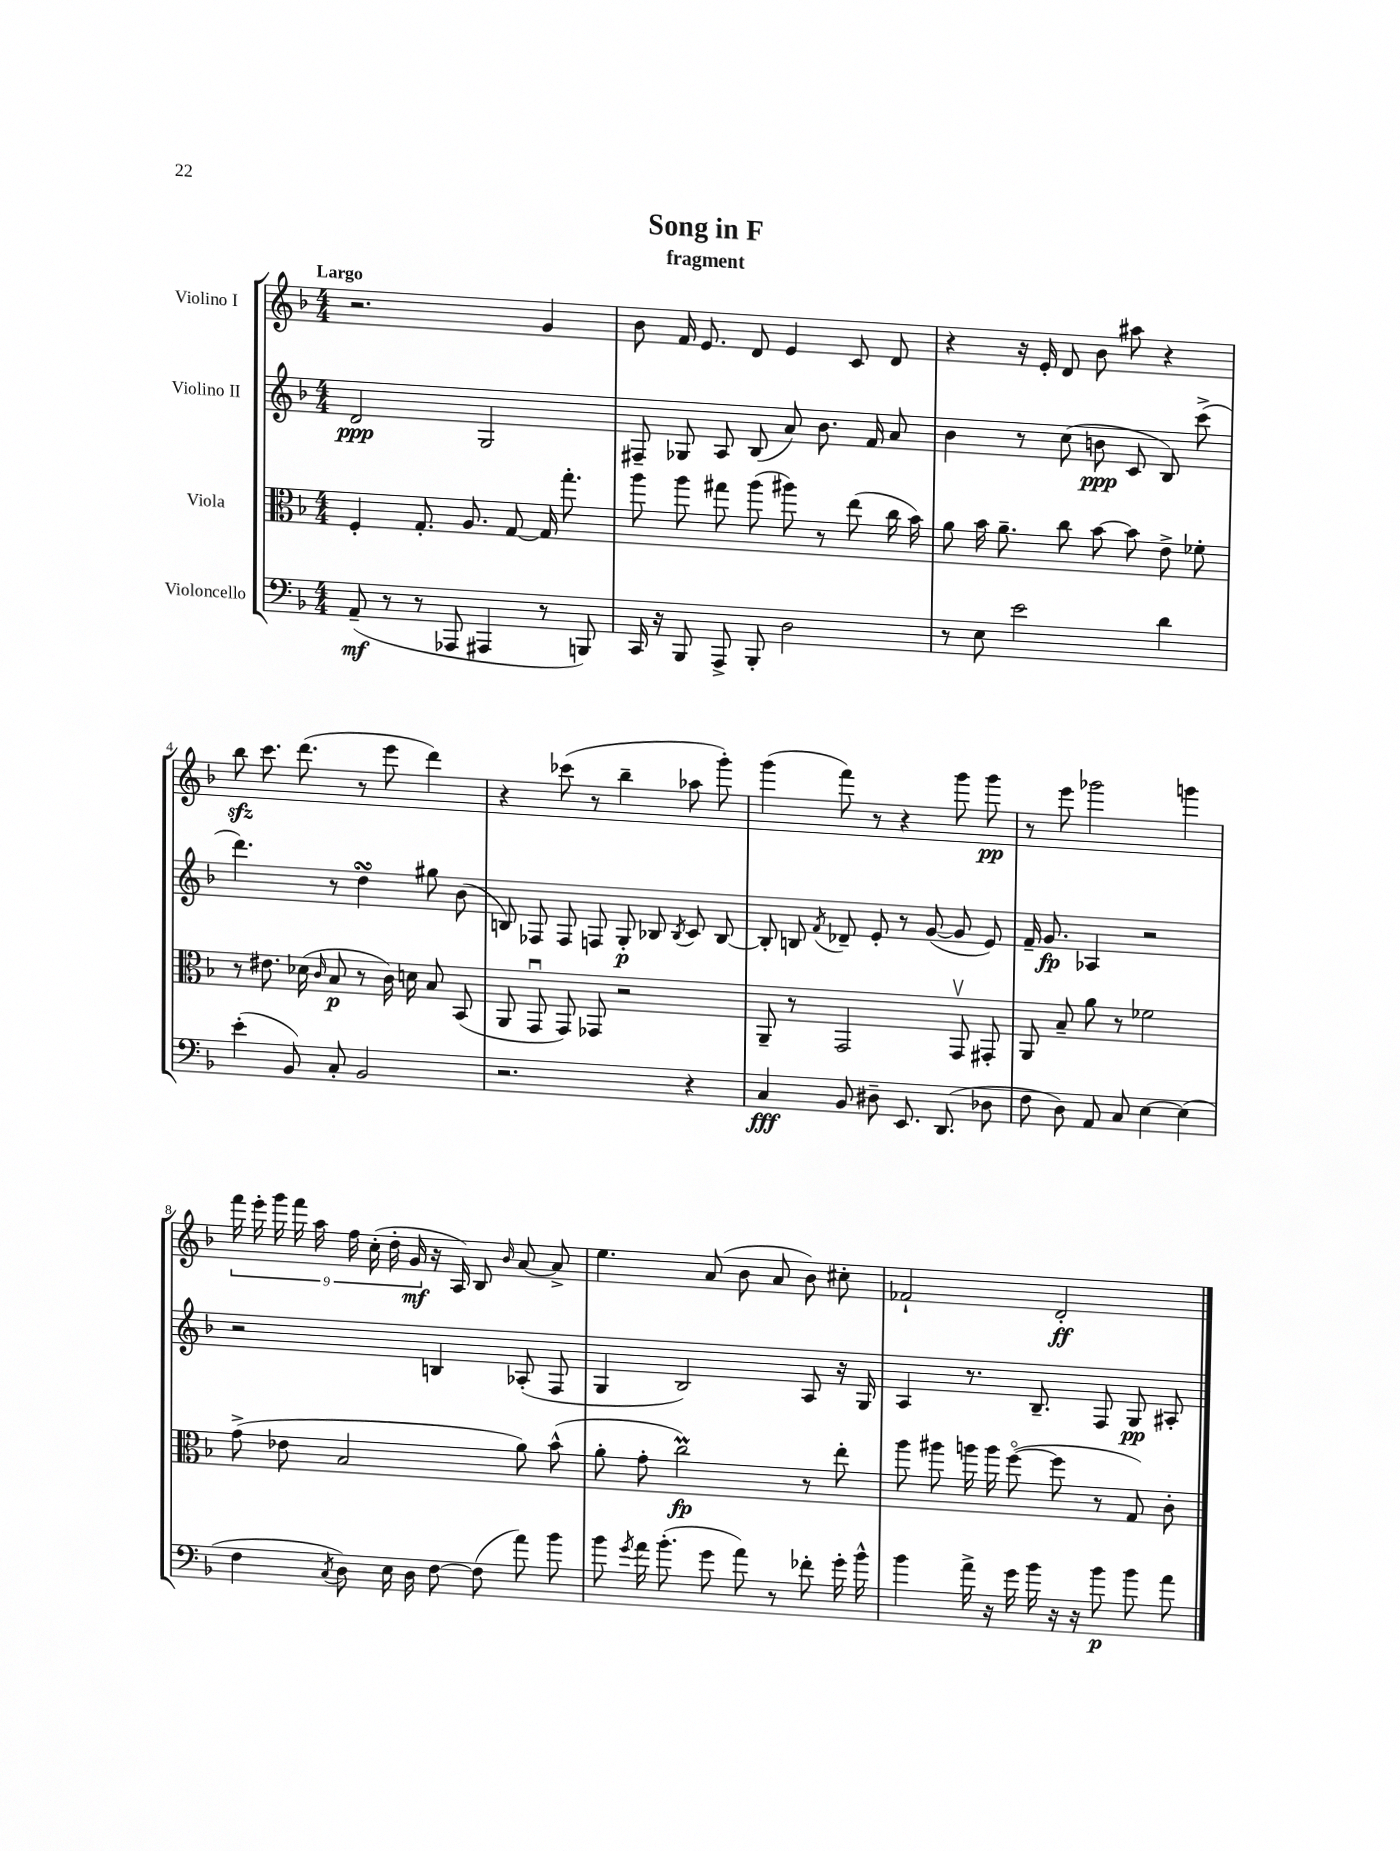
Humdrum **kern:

**kern	**dynam	**kern	**dynam	**kern	**dynam	**kern	**dynam
*part4	*part4	*part3	*part3	*part2	*part2	*part1	*part1
*staff4	*staff4	*staff3	*staff3	*staff2	*staff2	*staff1	*staff1
*I"Violoncello	*	*I"Viola	*	*I"Violino II	*	*I"Violino I	*
*clefF4	*	*clefC3	*	*clefG2	*	*clefG2	*
*k[b-]	*	*k[b-]	*	*k[b-]	*	*k[b-]	*
*M4/4	*	*M4/4	*	*M4/4	*	*M4/4	*
=1	=1	=1	=1	=1	=1	=1	=1
!	!	!	!	!	!	!LO:TX:a:B:t=Largo	!
(8AA~/	mf	4F'/	.	2d/	ppp	2.r	.
8r	.	.	.	.	.	.	.
8r	.	8.G'/	.	.	.	.	.
8AAA-X/	.	.	.	.	.	.	.
.	.	8.A/	.	.	.	.	.
4AAA#X/	.	.	.	2G/	.	.	.
.	.	[8G/	.	.	.	.	.
8r	.	16G/]	.	.	.	4g/	.
.	.	8.gg'\	.	.	.	.	.
8BBBn/)	.	.	.	.	.	.	.
=2	=2	=2	=2	=2	=2	=2	=2
16CC/	.	8aa\	.	8F#X~/	.	8b-\	.
16r	.	.	.	.	.	.	.
8BBB-/	.	8aa\	.	8G-X/	.	16f/	.
.	.	.	.	.	.	8.e/	.
8AAA^/	.	8gg#X\	.	8A/	.	.	.
8BBB-'/	.	(8aa\	.	(8B-/	.	8d/	.
2D\	.	8aa#X\)	.	8a/)	.	4e/	.
.	.	8r	.	8.b-\	.	.	.
.	.	(8ee\	.	.	.	8c/	.
.	.	.	.	16f/	.	.	.
.	.	16cc\	.	8a/	.	8d/	.
.	.	16b-\)	.	.	.	.	.
=3	=3	=3	=3	=3	=3	=3	=3
8r	.	8a\	.	4b-\	.	4r	.
8E\	.	16b-\	.	.	.	.	.
.	.	8.a~\	.	.	.	.	.
2e\	.	.	.	8r	.	16r	.
.	.	.	.	.	.	16e'/	.
.	.	8cc\	.	(8cc\	.	8d/	.
.	.	[8b-\	.	8bn\	ppp	8b-\	.
.	.	8b-\]	.	8c/	.	8aa#X\	.
4d\	.	8e^\	.	8B-/)	.	4r	.
.	.	8f-X'\	.	(8ccc^\	.	.	.
!!LO:LB:g=z
=4	=4	=4	=4	=4	=4	=4	=4
(4e'\	.	8r	.	4.ddd\)	.	8bb-zz\	.
.	.	8.e#X\	.	.	.	8.ccc\	.
8BB-/)	.	.	.	.	.	.	.
.	.	(16d-X\	.	.	.	(8.ddd\	.
.	.	16qqc/	.	.	.	.	.
8C'/	.	8B-/	p	8r	.	.	.
2BB-/	.	8r	.	4ddsSSS\	.	8r	.
.	.	16c\)	.	.	.	8eee\	.
.	.	16dn\	.	.	.	.	.
.	.	8B-/	.	8gg#X\	.	4ddd\)	.
.	.	(8BB-/	.	(8b-\	.	.	.
=5	=5	=5	=5	=5	=5	=5	=5
2.r	.	8AA/	.	8Bn/)	.	4r	.
.	.	8GGu/	.	8F-X/	.	.	.
.	.	8GG/)	.	8F-/	.	(8ccc-X\	.
.	.	8GG-X/	.	8Fn/	.	8r	.
.	.	2r	.	8G'/	p	4bb-~\	.
.	.	.	.	8B-X/	.	.	.
.	.	.	.	8qB-/	.	.	.
4r	.	.	.	8c/	.	8aa-X\	.
.	.	.	.	[8B-/	.	8ggg'\)	.
=6	=6	=6	=6	=6	=6	=6	=6
4C/	fff	8AA~/	.	8B-'/]	.	(4ggg\	.
.	.	8r	.	8Bn/	.	.	.
.	.	.	.	8qf/	.	.	.
8BB-/	.	2GG/	.	8d-X~/	.	8fff\)	.
8D#X~\	.	.	.	8e'/	.	8r	.
8.EE/	.	.	.	8r	.	4r	.
.	.	.	.	([8g/	.	.	.
(8.DD/	.	.	.	.	.	.	.
.	.	8GGv/	.	8g/]	.	8ggg\	.
8D-X\	.	8GG#X'/	.	8e/)	.	8ggg\	pp
=7	=7	=7	=7	=7	=7	=7	=7
8F\	.	8AA/	.	16f~/	.	8r	.
.	.	.	.	8.g/	fp	.	.
8D\)	.	8B-~/	.	.	.	8eee\	.
8AA/	.	8a\	.	4A-X/	.	2ggg-X\	.
8C/	.	8r	.	.	.	.	.
[4E\	.	2f-X\	.	2r	.	.	.
(4E\]	.	.	.	.	.	4gggn\	.
!!LO:LB:g=z
=8	=8	=8	=8	=8	=8	=8	=8
4F\	.	(8g^\	.	2r	.	18fff\	.
.	.	.	.	.	.	18eee'\	.
.	.	.	.	.	.	18ggg\	.
.	.	8e-X\	.	.	.	.	.
.	.	.	.	.	.	18fff\	.
.	.	.	.	.	.	18aa\	.
8qC/	.	.	.	.	.	.	.
8D\)	.	2B-/	.	.	.	.	.
.	.	.	.	.	.	18ff\	.
.	.	.	.	.	.	(18cc'\	.
16E\	.	.	.	.	.	.	.
.	.	.	.	.	.	18dd'\	.
16D\	.	.	.	.	.	.	.
.	.	.	.	.	.	18g/	mf
[8F\	.	.	.	4Bn/	.	16r	.
.	.	.	.	.	.	16A/)	.
(8F\]	.	.	.	.	.	8B-/	.
.	.	.	.	.	.	16qqb-/	.
8a\)	.	8a\)	.	(8A-X'/	.	[8a/	.
8b-\	.	(8b-^^\	.	8F/	.	8a^/]	.
=9	=9	=9	=9	=9	=9	=9	=9
8b-\	.	8a'\	.	4G/	.	4.ee\	.
8qg/	.	.	.	.	.	.	.
16a\	.	8g'\	.	.	.	.	.
(8.b-'\	.	.	.	.	.	.	.
.	.	2ccM\)	fp	2B-/)	.	.	.
8g\	.	.	.	.	.	(8a/	.
8a\)	.	.	.	.	.	8b-\	.
8r	.	.	.	.	.	8a/	.
8f-X'\	.	8r	.	8A/	.	8b-\)	.
16g'\	.	8ee'\	.	16r	.	8cc#X'\	.
16b-^^\	.	.	.	16G/	.	.	.
=10	=10	=10	=10	=10	=10	=10	=10
4b-\	.	8aa\	.	4A/	.	2f-X`/	.
.	.	8aa#X\	.	.	.	.	.
16a^\	.	16aan\	.	8.r	.	.	.
16r	.	16aa\	.	.	.	.	.
16g\	.	([8ff\	.	.	.	.	.
16b-\	.	.	.	8.B-~/	.	.	.
16r	.	8ff\]	.	.	.	2d'/	ff
16r	.	.	.	.	.	.	.
8b-\	p	8r	.	8F/	.	.	.
8b-\	.	8G/)	.	8G/	pp	.	.
8a\	.	8c'\	.	8A#X'/	.	.	.
==	==	==	==	==	==	==	==
*-	*-	*-	*-	*-	*-	*-	*-
